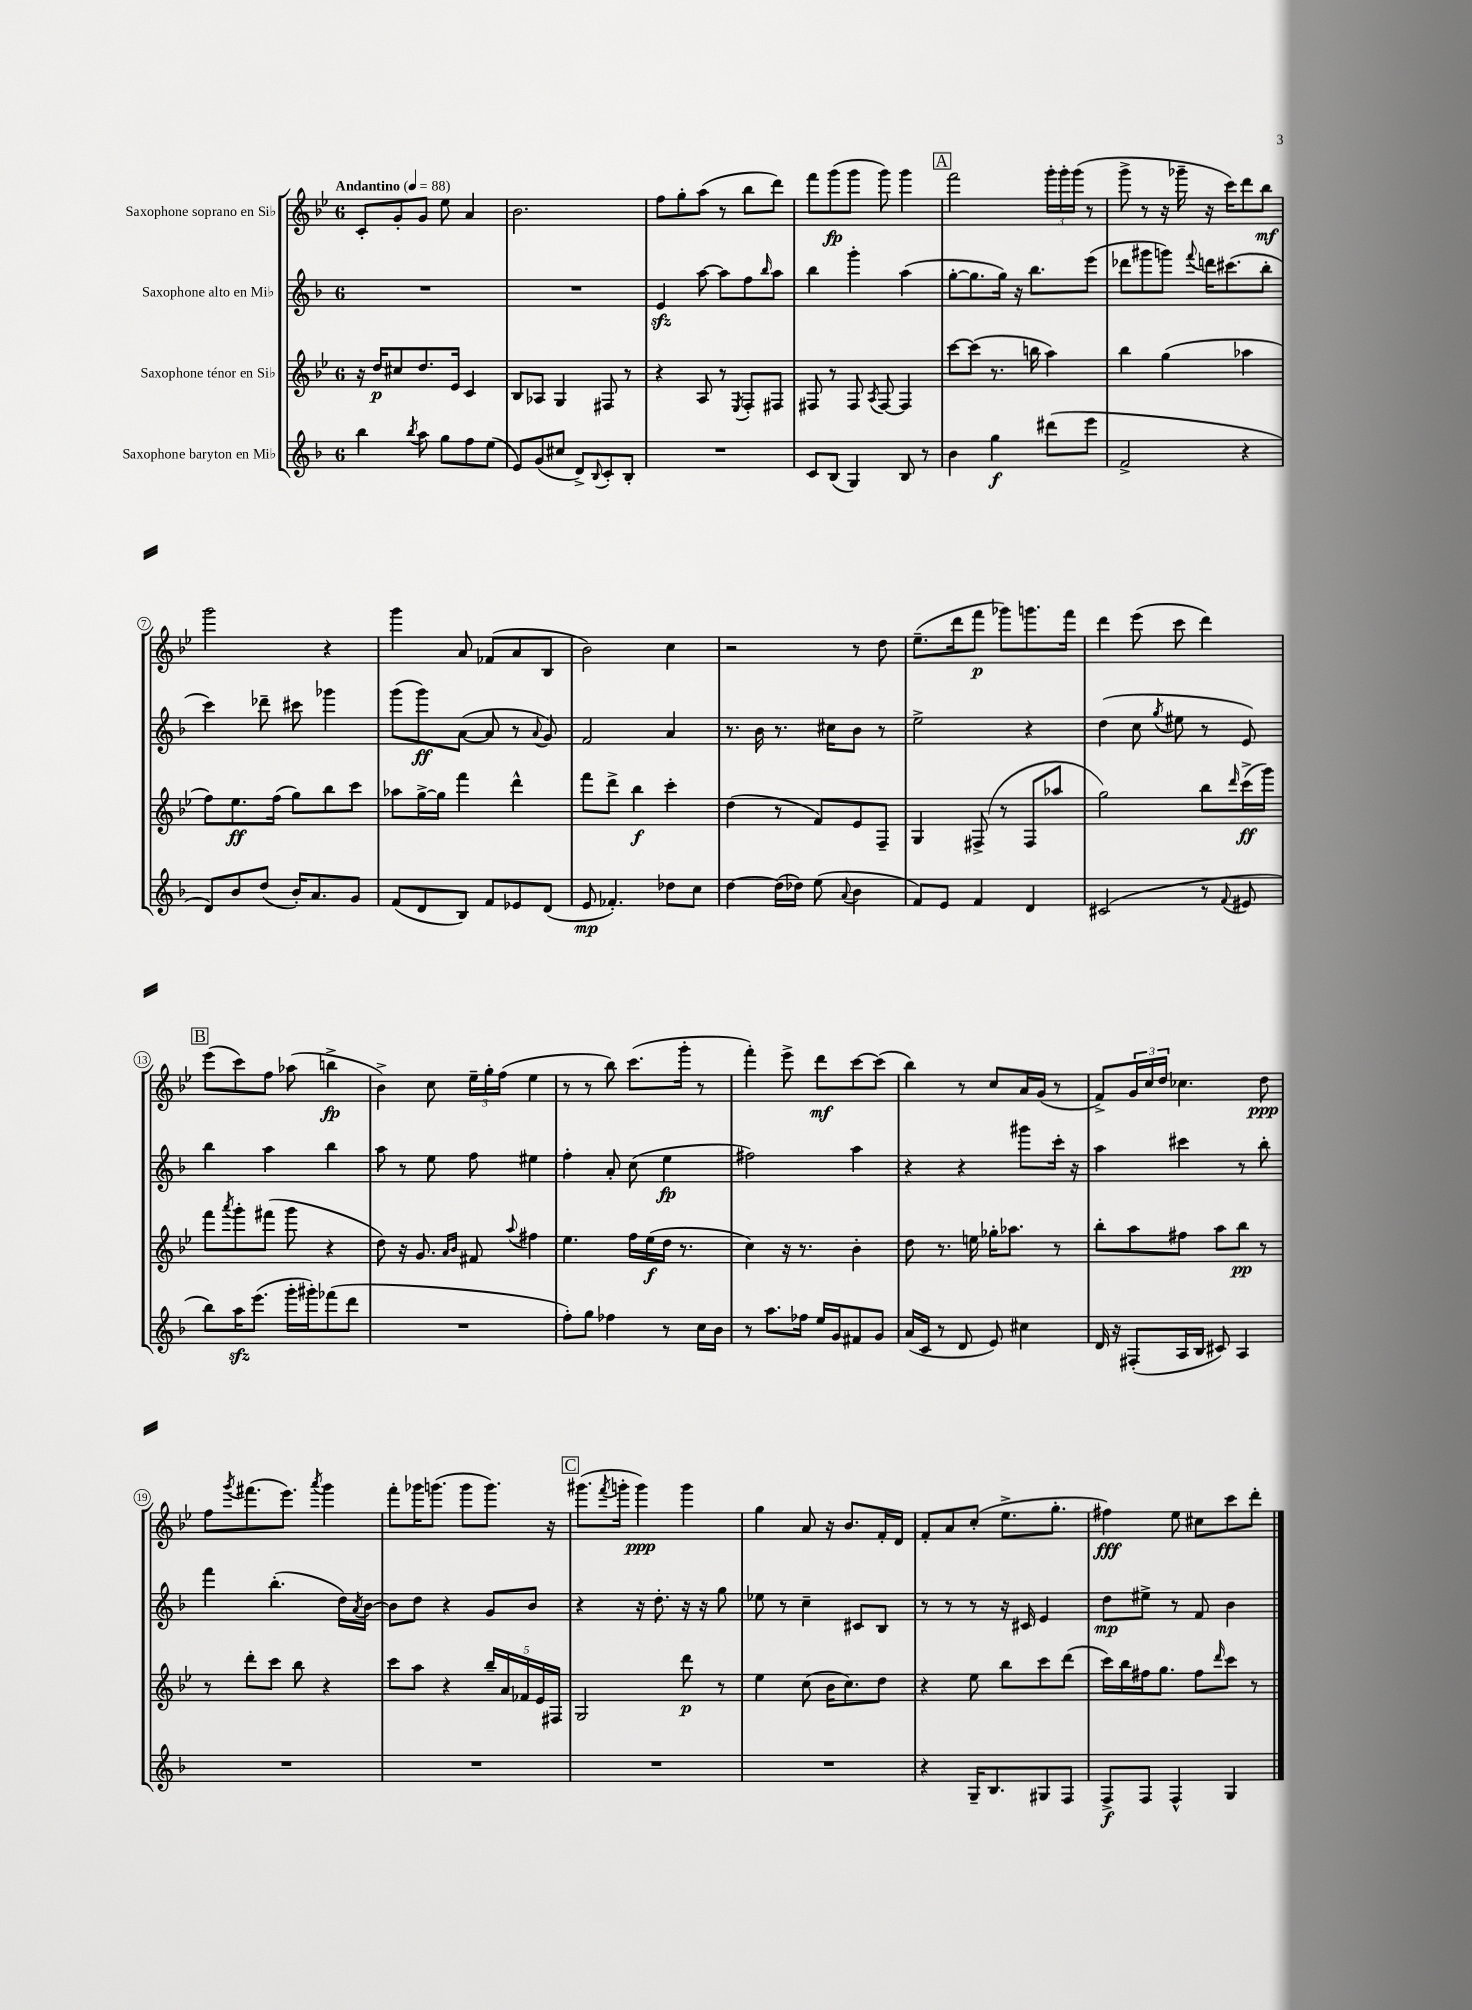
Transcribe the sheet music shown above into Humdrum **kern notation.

**kern	**dynam	**kern	**dynam	**kern	**dynam	**kern	**dynam
*part4	*part4	*part3	*part3	*part2	*part2	*part1	*part1
*staff4	*staff4	*staff3	*staff3	*staff2	*staff2	*staff1	*staff1
*I"Saxophone baryton en Mi♭	*	*I"Saxophone ténor en Si♭	*	*I"Saxophone alto en Mi♭	*	*I"Saxophone soprano en Si♭	*
*clefG2	*	*clefG2	*	*clefG2	*	*clefG2	*
*k[b-]	*	*k[b-e-]	*	*k[b-]	*	*k[b-e-]	*
*M6/8	*	*M6/8	*	*M6/8	*	*M6/8	*
*MM88	*	*MM88	*	*MM88	*	*MM88	*
=1	=1	=1	=1	=1	=1	=1	=1
!	!	!	!	!	!	!LO:TX:a:B:t=Andantino	!
4bb-\	.	16r	.	2.r	.	8c'/L	.
.	.	16dd/KL	p	.	.	.	.
.	.	8cc#X/	.	.	.	8g'/	.
8qbb-/	.	.	.	.	.	.	.
8aa\	.	8.dd/	.	.	.	8g/J	.
8gg\L	.	.	.	.	.	8ee-\	.
.	.	16e-/Jk	.	.	.	.	.
8ff\	.	4c/	.	.	.	4a/	.
(8ee\J	.	.	.	.	.	.	.
=2	=2	=2	=2	=2	=2	=2	=2
8e/L)	.	8B-/L	.	2.r	.	2.b-\	.
(8g/	.	8A-X/J	.	.	.	.	.
8cc#X/J	.	4G/	.	.	.	.	.
8d^/L)	.	.	.	.	.	.	.
8qqB-/	.	.	.	.	.	.	.
8c'/	.	8F#X/	.	.	.	.	.
8B-'/J	.	8r	.	.	.	.	.
=3	=3	=3	=3	=3	=3	=3	=3
2.r	.	4r	.	4ezz/	.	8ff\L	.
.	.	.	.	.	.	8gg'\	.
.	.	8A/	.	[8aa\	.	(8aa\J	.
.	.	8r	.	8aa\L]	.	8r	.
.	.	8qE-/	.	.	.	.	.
.	.	8F'/L	.	8ff\	.	8bb-\L	.
.	.	.	.	16qqbb-/	.	.	.
.	.	8F#X/J	.	8aa\J	.	8ddd\J)	.
=4	=4	=4	=4	=4	=4	=4	=4
8c/L	.	8F#X/	.	4bb-\	.	8fff\L	.
(8B-/J	.	8r	.	.	.	(8ggg\	fp
4G/)	.	8F#/	.	4ggg'\	.	8ggg\J	.
.	.	8qA/	.	.	.	.	.
.	.	[8F#/	.	.	.	8ggg\)	.
8B-/	.	4F#/]	.	(4aa\	.	4ggg\	.
8r	.	.	.	.	.	.	.
!!LO:REH:place=s1:t=A
=5	=5	=5	=5	=5	=5	=5	=5
4b-\	.	[8ccc\L	.	[8gg'\L	.	2fff\	.
.	.	(8ccc\J]	.	8.gg\]	.	.	.
4gg\	f	8.r	.	.	.	.	.
.	.	.	.	16gg\Jk)	.	.	.
.	.	.	.	16r	.	.	.
.	.	16bbn\	.	8.bb-\L	.	.	.
(8ddd#X\L	.	4aa\)	.	.	.	24ggg'\LL	.
.	.	.	.	.	.	24ggg'\	.
.	.	.	.	.	.	(24ggg\JJ	.
8eee\J	.	.	.	(8eee\J	.	8r	.
=6	=6	=6	=6	=6	=6	=6	=6
2f^/	.	4bb-\	.	8ddd-X\L	.	8ggg^\	.
.	.	.	.	8ggg#X\	.	8r	.
.	.	(4gg\	.	8gggn\J)	.	16r	.
.	.	.	.	.	.	16ggg-X~\	.
.	.	.	.	8qqfff/	.	.	.
.	.	.	.	16dddn\KL	.	16r	.
.	.	.	.	(8.ccc#X\	.	16ccc\KL)	.
4r	.	4aa-X\	.	.	.	8ddd\	.
.	.	.	.	8bb-'\J	.	8bb-\J	mf
!!LO:LB:g=z
=7	=7	=7	=7	=7	=7	=7	=7
8d/L)	.	8ff\L)	.	4ccc\)	.	2ggg\	.
8b-/	.	8.ee-\	ff	.	.	.	.
(8dd/J	.	.	.	8ddd-X~\	.	.	.
.	.	(16ff\Jk	.	.	.	.	.
16b-'/KL)	.	8gg\L)	.	8ccc#X\	.	.	.
8.a/	.	.	.	.	.	.	.
.	.	8bb-\	.	4ggg-X\	.	4r	.
8g/J	.	8ccc\J	.	.	.	.	.
=8	=8	=8	=8	=8	=8	=8	=8
(8f/L	.	8aa-X\L	.	(8ggg\L	.	4ggg\	.
8d/	.	[16gg^\L	.	8ggg\)	ff	.	.
.	.	16gg\JJ]	.	.	.	.	.
8B-/J)	.	4fff\	.	([8a\J	.	8a/	.
8f/L	.	.	.	8a/]	.	(8f-X/L	.
8e-X/	.	4ddd^^\	.	8r	.	8a/	.
.	.	.	.	8qqa/	.	.	.
(8d/J	.	.	.	8g/)	.	8B-/J	.
=9	=9	=9	=9	=9	=9	=9	=9
8e/	mp	8fff\L	.	2f/	.	2b-\)	.
4.f-X'/)	.	8ddd^\J	.	.	.	.	.
.	.	4bb-\	f	.	.	.	.
8dd-X\L	.	4ccc'\	.	4a/	.	4cc\	.
8cc\J	.	.	.	.	.	.	.
=10	=10	=10	=10	=10	=10	=10	=10
[4dd\	.	(4dd\	.	8.r	.	2r	.
.	.	.	.	16b-\	.	.	.
(16dd\LL]	.	8r	.	8.r	.	.	.
16dd-X\JJ)	.	.	.	.	.	.	.
(8ee\	.	8f/L)	.	.	.	.	.
.	.	.	.	16cc#X\KL	.	.	.
8qqa/	.	.	.	.	.	.	.
4b-\	.	8e-/	.	8b-\J	.	8r	.
.	.	8F~/J	.	8r	.	8dd\	.
=11	=11	=11	=11	=11	=11	=11	=11
8f/L)	.	4G/	.	2ee^\	.	(8.ee-~\L	.
8e/J	.	.	.	.	.	.	.
.	.	.	.	.	.	16ddd\k	.
4f/	.	(8F#X^/	.	.	.	8fff\J	p
.	.	8r	.	.	.	8ggg-X\L)	.
4d/	.	8F#/L	.	4r	.	8.gggn\	.
.	.	8aa-X/J	.	.	.	.	.
.	.	.	.	.	.	16fff\Jk	.
=12	=12	=12	=12	=12	=12	=12	=12
(2c#X/	.	2gg\)	.	(4dd\	.	4ddd\	.
.	.	.	.	8cc\	.	(8eee-\	.
.	.	.	.	8qgg/	.	.	.
.	.	.	.	8ee#X\	.	8ccc\	.
8r	.	8bb-\L	.	8r	.	4ddd\)	.
8qqf/	.	16qqddd/	.	.	.	.	.
8e#X/	.	(16ccc^\L	ff	8e/)	.	.	.
.	.	16ggg\JJ)	.	.	.	.	.
!!LO:LB:g=z
!!LO:REH:place=s1:t=B
=13	=13	=13	=13	=13	=13	=13	=13
8bb-\L)	.	8fff\L	.	4bb-\	.	(8eee-\L	.
.	.	8qaaa/	.	.	.	.	.
16aazz\K	.	8ggg'\	.	.	.	8ccc\)	.
(8.eee\J	.	.	.	.	.	.	.
.	.	(8fff#X\J	.	4aa\	.	8ff\J	.
16ggg'\LL	.	8ggg\	.	.	.	(8aa-X\	.
16ggg#X'\J)	.	.	.	.	.	.	.
(8fff-X\	.	4r	.	4bb-\	.	4bbn^\	fp
8ddd\J	.	.	.	.	.	.	.
=14	=14	=14	=14	=14	=14	=14	=14
2.r	.	8dd\)	.	8aa\	.	4b-^\)	.
.	.	16r	.	8r	.	.	.
.	.	8.g/	.	.	.	.	.
.	.	.	.	8ee\	.	8cc\	.
.	.	16qqa/LL	.	.	.	.	.
.	.	16qqb-/JJ	.	.	.	.	.
.	.	8f#X/	.	8ff\	.	24ee-~\LL	.
.	.	.	.	.	.	24gg'\	.
.	.	.	.	.	.	(24ff\JJ	.
.	.	8qqaa/	.	.	.	.	.
.	.	4ff#X\	.	4ee#X\	.	4ee-\	.
=15	=15	=15	=15	=15	=15	=15	=15
8ff'\L)	.	4.ee-\	.	4ff'\	.	8r	.
8gg\J	.	.	.	.	.	8r	.
4ff-X\	.	.	.	8a'/	.	8bb-\)	.
.	.	16ff\LL	.	(8cc\	.	(8.ccc\L	.
.	.	(16ee-\	f	.	.	.	.
8r	.	16dd\JJ	.	4ee\	fp	.	.
.	.	8.r	.	.	.	16ggg'\Jk	.
16cc\LL	.	.	.	.	.	8r	.
16b-\JJ	.	.	.	.	.	.	.
=16	=16	=16	=16	=16	=16	=16	=16
8r	.	4cc\)	.	2ff#X\)	.	4fff'\)	.
8.aa\L	.	.	.	.	.	.	.
.	.	16r	.	.	.	8eee-^\	.
16ff-X\Jk	.	8.r	.	.	.	.	.
16ee/LL	.	.	.	.	.	8ddd\L	mf
16g/J	.	.	.	.	.	.	.
8f#X/	.	4b-'\	.	4aa\	.	[8ccc\	.
8g/J	.	.	.	.	.	(8ccc\J]	.
=17	=17	=17	=17	=17	=17	=17	=17
(16a/LL	.	8dd\	.	4r	.	4bb-\)	.
16c/JJ	.	.	.	.	.	.	.
8r	.	8.r	.	.	.	.	.
8d/	.	.	.	4r	.	8r	.
.	.	16een\	.	.	.	.	.
8e/)	.	16gg-X'\KL	.	.	.	8cc/L	.
.	.	8.aa-X\J	.	.	.	.	.
4cc#X\	.	.	.	8ggg#X\L	.	16a/L	.
.	.	.	.	.	.	(16g/JJ	.
.	.	8r	.	16ccc'\Jk	.	8r	.
.	.	.	.	16r	.	.	.
=18	=18	=18	=18	=18	=18	=18	=18
16d/	.	8bb-'\L	.	4aa\	.	8f^/L)	.
16r	.	.	.	.	.	.	.
(8F#X'/L	.	8aa\	.	.	.	24g/L	.
.	.	.	.	.	.	24cc/	.
.	.	.	.	.	.	24dd/JJ	.
16A/L	.	8ff#X\J	.	4ccc#X\	.	4.cc-X\	.
16B-/JJ	.	.	.	.	.	.	.
8c#X/)	.	8aa\L	.	.	.	.	.
4A/	.	8bb-\J	pp	8r	.	.	.
.	.	8r	.	8bb-'\	.	8dd\	ppp
!!LO:LB:g=z
=19	=19	=19	=19	=19	=19	=19	=19
2.r	.	8r	.	4fff\	.	8ff\L	.
.	.	.	.	.	.	8qggg/	.
.	.	8ddd'\L	.	.	.	(8.fff#X\	.
.	.	8ccc\J	.	(4.bb-'\	.	.	.
.	.	.	.	.	.	8.eee-\J)	.
.	.	8bb-\	.	.	.	.	.
.	.	.	.	.	.	8qaaa/	.
.	.	4r	.	.	.	4ggg\	.
.	.	.	.	16dd\LL)	.	.	.
.	.	.	.	8qa/	.	.	.
.	.	.	.	[16b-\JJ	.	.	.
=20	=20	=20	=20	=20	=20	=20	=20
2.r	.	8ccc\L	.	8b-\L]	.	8fff'\L	.
.	.	8aa\J	.	8dd\J	.	16ggg-X\K	.
.	.	.	.	.	.	(8.gggn\J	.
.	.	4r	.	4r	.	.	.
.	.	.	.	.	.	8ggg\L	.
.	.	20bb-~/LL	.	8g/L	.	8.ggg\J)	.
.	.	20a/	.	.	.	.	.
.	.	20f-X/	.	.	.	.	.
.	.	.	.	8b-/J	.	.	.
.	.	20e-/	.	.	.	.	.
.	.	.	.	.	.	16r	.
.	.	20F#X/JJ	.	.	.	.	.
!!LO:REH:place=s1:t=C
=21	=21	=21	=21	=21	=21	=21	=21
2.r	.	2G/	.	4r	.	(8.ggg#X\L	.
.	.	.	.	.	.	8qfff/	.
.	.	.	.	.	.	16gggn'\Jk	.
.	.	.	.	16r	.	4ggg\)	ppp
.	.	.	.	8.dd'\	.	.	.
.	.	8ddd\	p	16r	.	4ggg\	.
.	.	.	.	16r	.	.	.
.	.	8r	.	8gg\	.	.	.
=22	=22	=22	=22	=22	=22	=22	=22
2.r	.	4ee-\	.	8ee-X\	.	4gg\	.
.	.	.	.	8r	.	.	.
.	.	(8cc\	.	4cc~\	.	8a/	.
.	.	16b-\KL	.	.	.	16r	.
.	.	8.cc\)	.	.	.	8.b-/L	.
.	.	.	.	8c#X/L	.	.	.
.	.	8dd\J	.	8B-/J	.	16f'/L	.
.	.	.	.	.	.	16d/JJ	.
=23	=23	=23	=23	=23	=23	=23	=23
4r	.	4r	.	8r	.	8f'/L	.
.	.	.	.	8r	.	8a/	.
16G~/KL	.	8ee-\	.	8r	.	(8cc'/J	.
8.B-/	.	.	.	.	.	.	.
.	.	8bb-\L	.	16r	.	8.ee-^\L	.
.	.	.	.	16c#X/	.	.	.
8G#X/	.	8ccc\	.	4e/	.	.	.
.	.	.	.	.	.	8.gg'\J	.
8F/J	.	(8ddd\J	.	.	.	.	.
=24	=24	=24	=24	=24	=24	=24	=24
8F^/L	f	16ccc\LL)	.	8dd\L	mp	4ff#X\)	fff
.	.	16bb-\	.	.	.	.	.
8F/J	.	16ff#X\J	.	8ee#X^\J	.	.	.
.	.	8.gg\J	.	.	.	.	.
4F^^/	.	.	.	8r	.	8ee-\	.
.	.	8ff#\L	.	8f/	.	8cc#X\L	.
.	.	16qqddd/	.	.	.	.	.
4G/	.	8ccc\J	.	4b-\	.	8ccc\	.
.	.	8r	.	.	.	8ddd'\J	.
==	==	==	==	==	==	==	==
*-	*-	*-	*-	*-	*-	*-	*-
